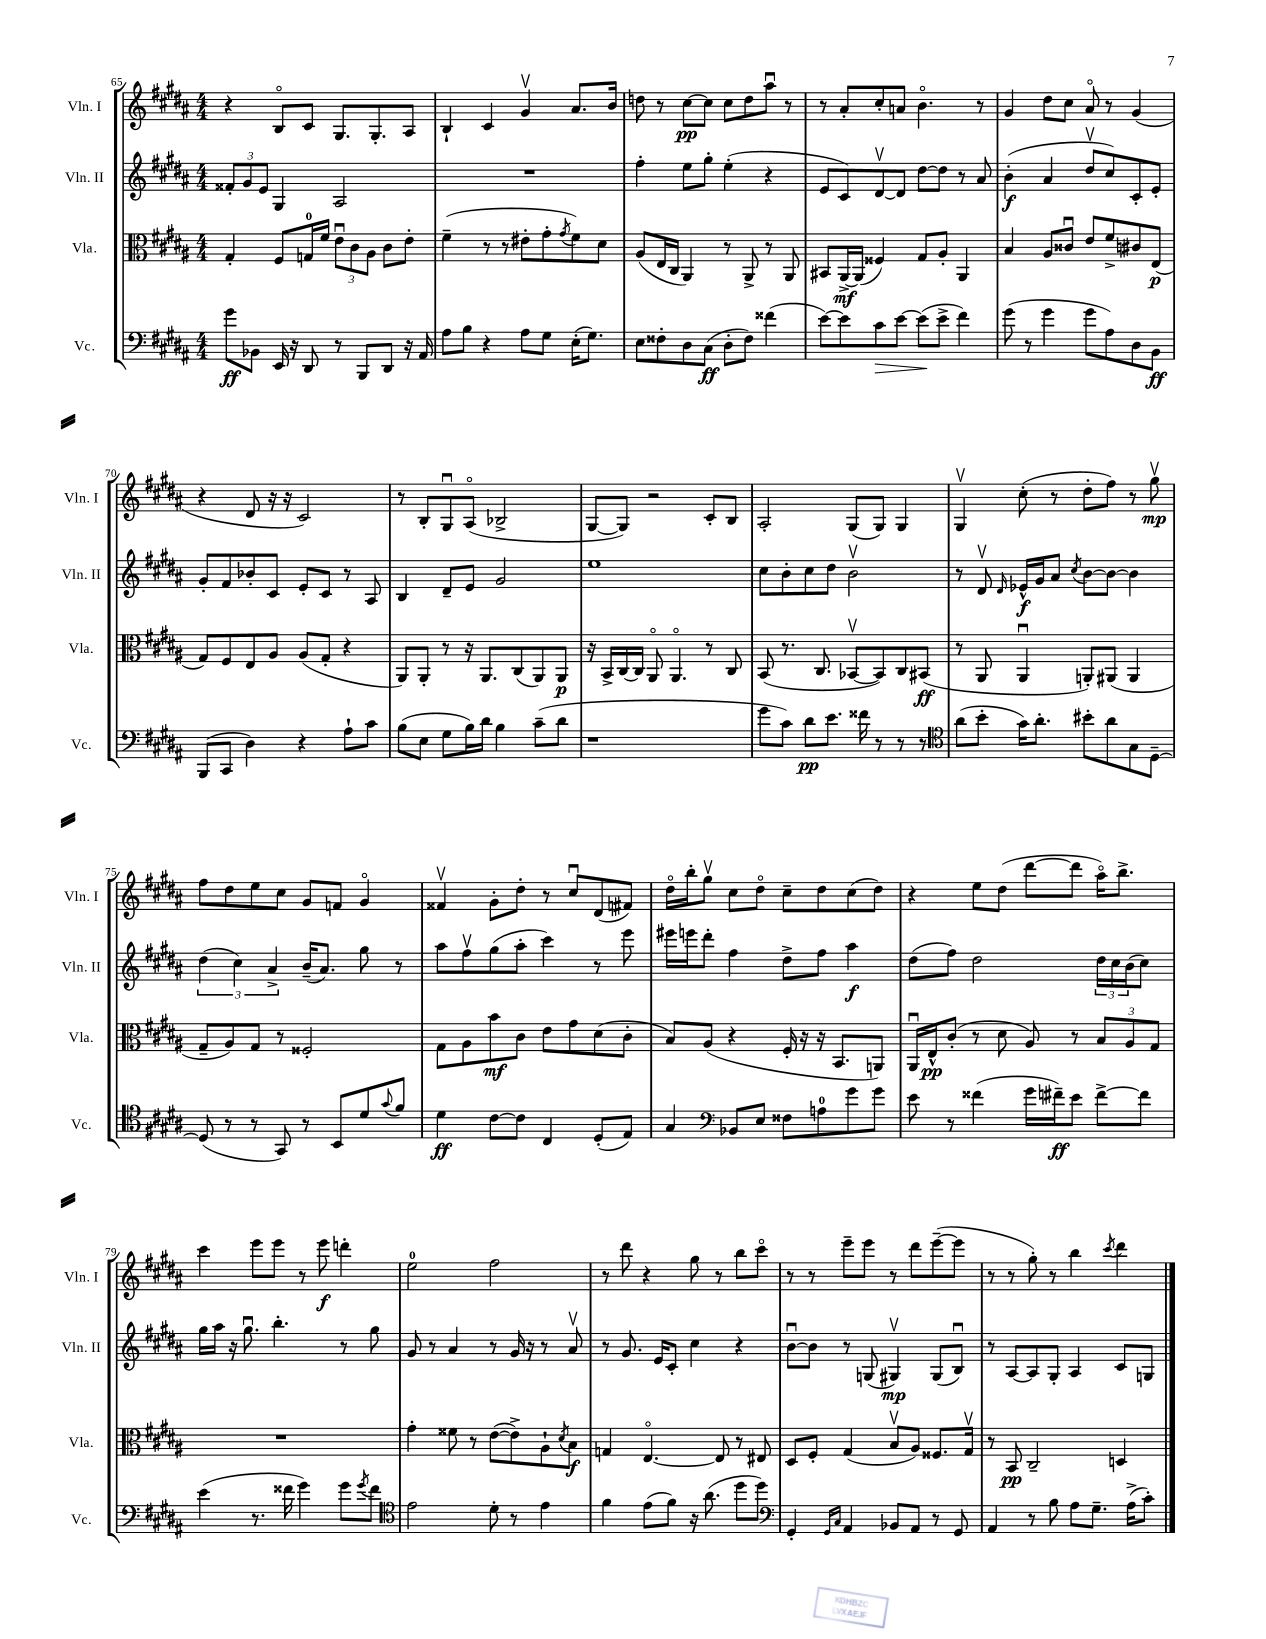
<<
\new StaffGroup <<
\new Staff = "s0" \with { instrumentName = "Vln. I" shortInstrumentName = "Vln. I" } {
    \clef treble \key b \major \numericTimeSignature \time 4/4
    r4 b8\flageolet cis'8 gis8. gis8.-. ais8 |
    b4-! cis'4 gis'4\upbow ais'8. b'16 |
    d''8 r8 cis''8~\pp cis''8 cis''8 d''8 ais''8\downbow r8 |
    r8 ais'8-. cis''8-. a'8 b'4.\flageolet r8 |
    gis'4 dis''8 cis''8 ais'8\flageolet r8 gis'4( |
    r4 dis'8 r16 r16 cis'2) |
    r8 b8-. gis8\downbow ais8\flageolet( bes2-> |
    gis8~ gis8) r2 cis'8-. b8 |
    ais2-. gis8( gis8) gis4 |
    gis4\upbow cis''8-.( r8 dis''8-. fis''8) r8 gis''8\upbow\mp |
    fis''8 dis''8 e''8 cis''8 gis'8 f'8 gis'4\flageolet |
    fisis'4\upbow gis'8-. dis''8-. r8 cis''8\downbow dis'8( fis'8) |
    dis''16\flageolet b''16-. gis''8\upbow cis''8 dis''8\flageolet cis''8-- dis''8 cis''8( dis''8) |
    r4 e''8 dis''8( dis'''8~ dis'''8 ais''16\flageolet) b''8.-> |
    cis'''4 e'''8 e'''8 r8 e'''8\f d'''4-. |
    e''2-0 fis''2 |
    r8 dis'''8 r4 gis''8 r8 b''8 cis'''8\flageolet |
    r8 r8 e'''8-- e'''8 r8 dis'''8 e'''8~--( e'''8 |
    r8 r8 gis''8-.) r8 b''4 \acciaccatura { cis'''8 } dis'''4 \bar "|." |
}
\new Staff = "s1" \with { instrumentName = "Vln. II" shortInstrumentName = "Vln. II" } {
    \clef treble \key b \major \numericTimeSignature \time 4/4
    \tuplet 3/2 { fisis'8-. gis'8 e'8 } gis4 ais2 |
    R1 |
    fis''4-. e''8 gis''8-. e''4-.( r4 |
    e'8 cis'8) dis'8~\upbow dis'8 dis''8~ dis''8 r8 ais'8 |
    b'4-.\f( ais'4 dis''8\upbow cis''8) cis'8-. e'8-. |
    gis'8-. fis'8 bes'8-. cis'8 e'8-. cis'8 r8 ais8 |
    b4 dis'8-- e'8 gis'2 |
    e''1 |
    cis''8 b'8-. cis''8 dis''8 b'2\upbow |
    r8 dis'8\upbow \grace { dis'16 } ees'16-^\f gis'16 ais'8 \acciaccatura { cis''8 } b'8~ b'8~ b'4 |
    \tuplet 3/2 { dis''4( cis''4) ais'4-> } b'16--( ais'8.) gis''8 r8 |
    ais''8 fis''8\upbow gis''8( ais''8-. cis'''4) r8 e'''8 |
    eis'''16 e'''16 dis'''8-. fis''4 dis''8-> fis''8 ais''4\f |
    dis''8( fis''8) dis''2 \tuplet 3/2 { dis''16 cis''16 b'16( } cis''8) |
    gis''16 ais''16 r16 gis''8.\downbow b''4.-. r8 gis''8 |
    gis'8 r8 ais'4 r8 gis'16 r16 r8 ais'8\upbow |
    r8 gis'8. e'16 cis'8-. cis''4 r4 |
    b'8~\downbow b'8 r8 g8( gis4\upbow\mp) gis8( b8\downbow) |
    r8 ais8~ ais8 gis8-. ais4 cis'8 g8 \bar "|." |
}
\new Staff = "s2" \with { instrumentName = "Vla." shortInstrumentName = "Vla." } {
    \clef alto \key b \major \numericTimeSignature \time 4/4
    gis4-. fis8 g16-0 fis'16 \tuplet 3/2 { e'8\downbow cis'8 ais8 } cis'8 e'8-. |
    fis'4--( r8 r8 eis'8-. gis'8-. \acciaccatura { gis'8 } fis'8) dis'8 |
    ais8( e16 cis16 ais,4) r8 ais,8-> r8 ais,8 |
    bis,8 ais,16~->\mf ais,16( fisis4) gis8 ais8-. ais,4 |
    b4 ais8 cisis'8\downbow e'8 fis'8-> cis'8 e8\p( |
    gis8) fis8 e8 ais8 ais8( gis8-. r4 |
    ais,8) ais,8-. r8 r16 ais,8. cis8( ais,8) ais,8\p |
    r16 b,16-> cis16~ cis16 ais,8\flageolet ais,4.\flageolet r8 cis8 |
    b,8( r8. cis8. bes,8~\upbow bes,8) cis8 bis,8\ff( |
    r8 ais,8 ais,4\downbow a,8-.) ais,8( ais,4 |
    gis8-- ais8) gis8 r8 fisis2-. |
    gis8 ais8 b'8\mf cis'8 e'8 gis'8 dis'8( cis'8-. |
    b8) ais8( r4 fis16-. r16 r16 b,8. a,8) |
    ais,16\downbow e16-^\pp cis'8-.( r8 dis'8 ais8) r8 \tuplet 3/2 { b8 ais8 gis8 } |
    R1 |
    gis'4-. fisis'8 r8 e'8~( e'8->) ais8-! \acciaccatura { dis'8 } b8\f |
    g4 e4.~\flageolet e8 r8 eis8 |
    dis8 fis8-. gis4( b8\upbow ais8) fisis8. gis16\upbow |
    r8 b,8\pp cis2-- d4 \bar "|." |
}
\new Staff = "s3" \with { instrumentName = "Vc." shortInstrumentName = "Vc." } {
    \clef bass \key b \major \numericTimeSignature \time 4/4
    gis'8\ff bes,8 e,16 r16 dis,8 r8 b,,8 dis,8 r16 ais,16 |
    ais8 b8 r4 ais8 gis8 e16-.( gis8.) |
    e8 fisis8-. dis8 cis8\ff( dis8-. fisis8) fisis'4( |
    e'8~) e'8 cis'8\> e'8~ e'8\!( e'8-> fis'4) |
    gis'8( r8 gis'4 gis'8 ais8) dis8 b,8\ff |
    b,,8( cis,8 dis4) r4 ais8-! cis'8 |
    b8( e8 gis8 b16) dis'16 b4 cis'8--( dis'8 |
    r1 |
    gis'8 cis'8) dis'8\pp e'8. fisis'16 r8 r8 r8 |
    \clef tenor ais'8( b'8-. gis'16) ais'8.-. bis'8-. ais'8 gis8 dis8~-- |
    dis8( r8 r8 gis,8) r8 b,8 dis'8 \appoggiatura { gis'8 } fis'8 |
    dis'4\ff cis'8~ cis'8 cis4 dis8-.( e8) |
    gis4 \clef bass bes,8 e8 fisis8 a8-0 gis'8 gis'8 |
    e'8 r8 fisis'4( gis'16 fis'16--\ff) e'8 fis'8~-> fis'8 |
    e'4( r8. fisis'16 gis'4) gis'8 \acciaccatura { gis'8 } fisis'8 |
    \clef tenor e'2 dis'8-. r8 e'4 |
    fis'4 e'8( fis'8) r16 ais'8.( dis''8 dis''8) |
    \clef bass gis,4-. \grace { gis,16 cis16 } ais,4 bes,8 ais,8 r8 gis,8 |
    ais,4 r8 b8 ais8 gis8.-- ais16->( cis'8-.) \bar "|." |
}
>>
>>
\layout { \context { \Score currentBarNumber = #65 } }
